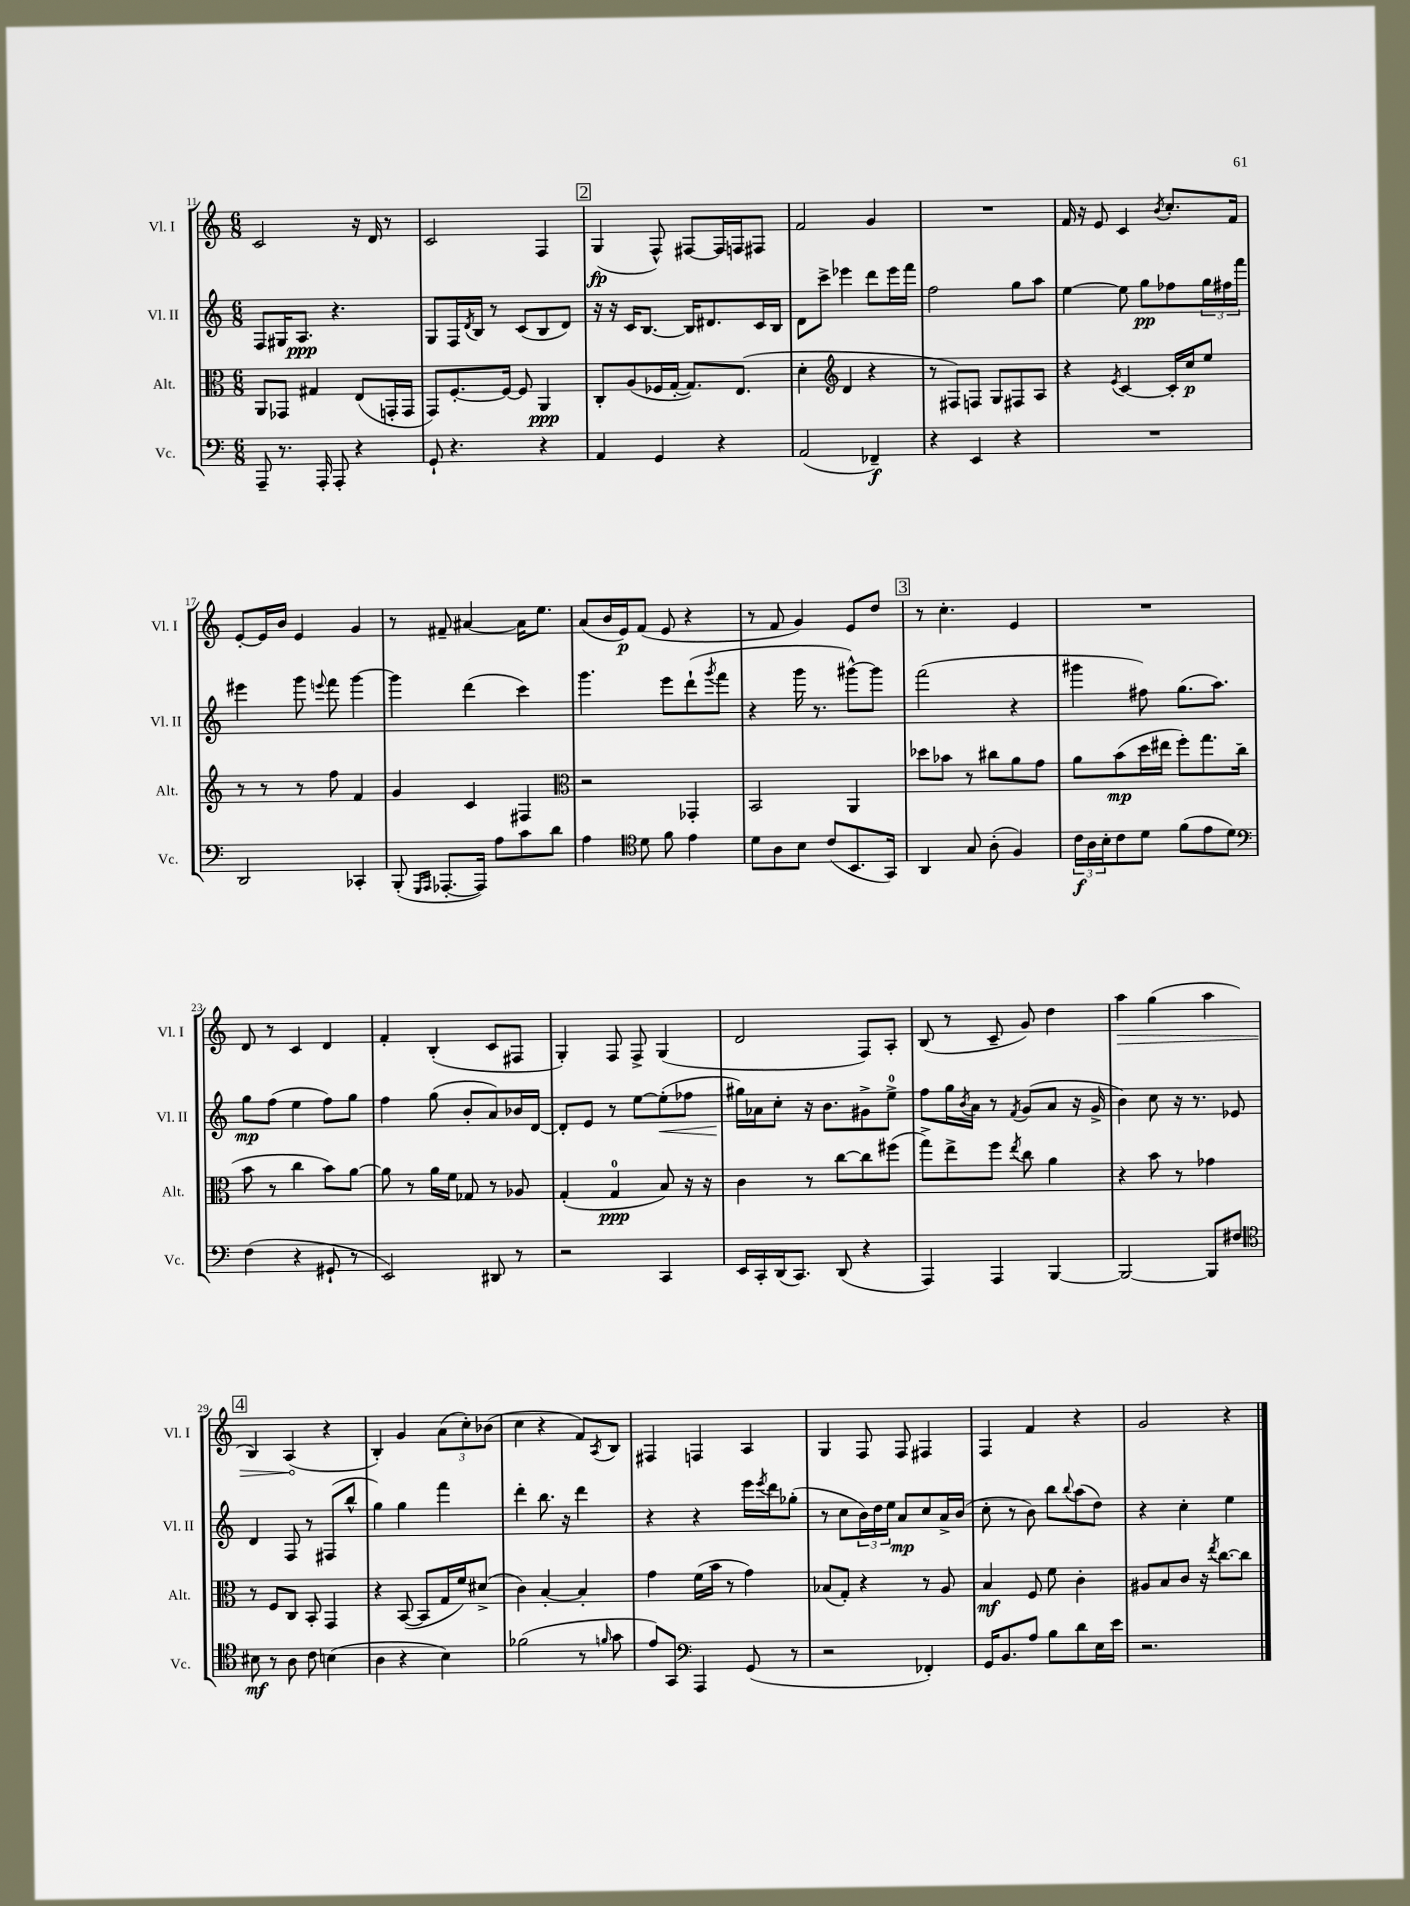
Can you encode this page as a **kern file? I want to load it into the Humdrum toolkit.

**kern	**dynam	**kern	**dynam	**kern	**dynam	**kern	**dynam
*part4	*part4	*part3	*part3	*part2	*part2	*part1	*part1
*staff4	*staff4	*staff3	*staff3	*staff2	*staff2	*staff1	*staff1
*I"Vc.	*	*I"Alt.	*	*I"Vl. II	*	*I"Vl. I	*
*I'Vc.	*	*I'Alt.	*	*I'Vl. II	*	*I'Vl. I	*
*clefF4	*	*clefC3	*	*clefG2	*	*clefG2	*
*k[]	*	*k[]	*	*k[]	*	*k[]	*
*M6/8	*	*M6/8	*	*M6/8	*	*M6/8	*
=11	=11	=11	=11	=11	=11	=11	=11
8AAA~/	.	8AA/L	.	8F/L	.	2c/	.
8.r	.	8GG-X/J	.	16G#X/K	.	.	.
.	.	.	.	8.A/J	ppp	.	.
.	.	4G#X/	.	.	.	.	.
16AAA'/	.	.	.	.	.	.	.
8AAA'/	.	.	.	4.r	.	.	.
4r	.	(8E/L	.	.	.	16r	.
.	.	.	.	.	.	16d/	.
.	.	16GGn'/L	.	.	.	8r	.
.	.	16GG/JJ	.	.	.	.	.
=12	=12	=12	=12	=12	=12	=12	=12
8GG`/	.	8GG/L)	.	8G/L	.	2c/	.
4.r	.	[8.F'/	.	16F/L	.	.	.
.	.	.	.	8qd/	.	.	.
.	.	.	.	16B/JJ	.	.	.
.	.	.	.	8r	.	.	.
.	.	16F/Jk_	.	.	.	.	.
.	.	8F/]	.	(8c/L	.	.	.
4r	.	4AA/	ppp	8B/	.	4F/	.
.	.	.	.	8d/J)	.	.	.
!!LO:REH:place=s1:t=2
=13	=13	=13	=13	=13	=13	=13	=13
4AA/	.	8C'/L	.	16r	.	(4G/	fp
.	.	.	.	16r	.	.	.
.	.	(8A/	.	16c/KL	.	.	.
.	.	.	.	[8.B/J	.	.	.
4GG/	.	16F-X/L	.	.	.	8F^^/)	.
.	.	[16G'/JJ	.	.	.	.	.
.	.	8.G/L])	.	16B/KL]	.	[8F#X/L	.
.	.	.	.	8.d#X/	.	.	.
4r	.	.	.	.	.	16F#/L]	.
.	.	(8.E/J	.	.	.	16Fn/J	.
.	.	.	.	16c/L	.	8F#X/J	.
.	.	.	.	16B/JJ	.	.	.
=14	=14	=14	=14	=14	=14	=14	=14
(2AA/	.	4d'\	.	8d\L	.	2f/	.
.	.	.	.	8ccc^\J	.	.	.
*	*	*clefG2	*	*	*	*	*
.	.	4d/	.	4eee-X\	.	.	.
4FF-X~/)	f	4r	.	8ddd\L	.	4g/	.
.	.	.	.	16eee-\L	.	.	.
.	.	.	.	16fff\JJ	.	.	.
=15	=15	=15	=15	=15	=15	=15	=15
4r	.	8r	.	2ff\	.	2.r	.
.	.	8F#X/L)	.	.	.	.	.
4EE/	.	8Fn/J	.	.	.	.	.
.	.	8G/L	.	.	.	.	.
4r	.	8F#X/	.	8gg\L	.	.	.
.	.	8A/J	.	8aa\J	.	.	.
=16	=16	=16	=16	=16	=16	=16	=16
2.r	.	4r	.	[4ee\	.	16f/	.
.	.	.	.	.	.	16r	.
.	.	.	.	.	.	8e/	.
.	.	8qe/	.	.	.	.	.
.	.	[4c/	.	8ee\]	.	4c/	.
.	.	.	.	8gg\L	pp	.	.
.	.	.	.	.	.	8qb/	.
.	.	16c'/LL]	.	8ff-X\	.	8.cc'/L	.
.	.	16cc/J	p	.	.	.	.
.	.	8ee/J	.	24gg\L	.	.	.
.	.	.	.	24ff#X\	.	.	.
.	.	.	.	.	.	16f/Jk	.
.	.	.	.	24fff\JJ	.	.	.
!!LO:LB:g=z
=17	=17	=17	=17	=17	=17	=17	=17
2DD/	.	8r	.	4eee#X\	.	[8e'/L	.
.	.	8r	.	.	.	16e/L]	.
.	.	.	.	.	.	16b/JJ	.
.	.	8r	.	8ggg\	.	4e/	.
.	.	.	.	8qqeeen/	.	.	.
.	.	8ff\	.	8fff\	.	.	.
4CC-X'/	.	4f/	.	[4ggg\	.	4g/	.
=18	=18	=18	=18	=18	=18	=18	=18
(8BBB'/	.	4g/	.	4ggg\]	.	8r	.
16qqGGG/LL	.	.	.	.	.	.	.
16qqAAA/JJ	.	.	.	.	.	.	.
[8.AAA-X'/L	.	.	.	.	.	8f#X~/	.
.	.	4c/	.	(4ddd\	.	[4a#X/	.
16AAA-/Jk])	.	.	.	.	.	.	.
8A\L	.	.	.	.	.	.	.
8c\	.	4F#X/	.	4ccc\)	.	16a#\KL]	.
.	.	.	.	.	.	8.ee\J	.
8d\J	.	.	.	.	.	.	.
=19	=19	=19	=19	=19	=19	=19	=19
*	*	*clefC3	*	*	*	*	*
4A\	.	2r	.	4.ggg\	.	(8a/L	.
.	.	.	.	.	.	16b/L	.
.	.	.	.	.	.	16e/J)	p
*clefC4	*	*	*	*	*	*	*
8d\	.	.	.	.	.	(8f/J	.
8f\	.	.	.	8eee\L	.	8e/	.
4e\	.	4GG-X'/	.	(8ddd`\	.	4r	.
.	.	.	.	8qggg/	.	.	.
.	.	.	.	8fff\J	.	.	.
=20	=20	=20	=20	=20	=20	=20	=20
8d\L	.	2BB/	.	4r	.	8r	.
8A\	.	.	.	.	.	8f/	.
8B\J	.	.	.	16ggg\	.	4g/)	.
.	.	.	.	8.r	.	.	.
(8c/L	.	.	.	.	.	.	.
8.BB/	.	4AA/	.	[8ggg#X^^\L)	.	8e/L	.
.	.	.	.	8ggg#\J]	.	8dd/J	.
16GG/Jk)	.	.	.	.	.	.	.
!!LO:REH:place=s1:t=3
=21	=21	=21	=21	=21	=21	=21	=21
4AA/	.	8dd-X\L	.	(2fff\	.	8r	.
.	.	8b-X\J	.	.	.	4.cc'\	.
8G/	.	8r	.	.	.	.	.
(8A'\	.	8cc#X\L	.	.	.	.	.
4F/)	.	8a\	.	4r	.	4e/	.
.	.	8g\J	.	.	.	.	.
=22	=22	=22	=22	=22	=22	=22	=22
24c\LL	f	8a\L	.	4ggg#X\	.	2.r	.
24A\	.	.	.	.	.	.	.
24B'\J	.	.	.	.	.	.	.
8c\	.	(8b\	mp	.	.	.	.
8d\J	.	16dd\L	.	8ff#X\)	.	.	.
.	.	16ee#X\JJ	.	.	.	.	.
(8f\L	.	8ff'\L)	.	(8.gg\L	.	.	.
8e\	.	8.gg\	.	.	.	.	.
.	.	.	.	8.aa\J)	.	.	.
8d\J)	.	.	.	.	.	.	.
.	.	(16cc\Jk	.	.	.	.	.
!!LO:LB:g=z
=23	=23	=23	=23	=23	=23	=23	=23
*clefF4	*	*	*	*	*	*	*
(4F\	.	8b\	.	8gg\L	mp	8d/	.
.	.	8r	.	(8ff\J	.	8r	.
4r	.	4cc\	.	4ee\	.	4c/	.
8GG#X`/	.	8b\L)	.	8ff\L)	.	4d/	.
8r	.	[8a\J	.	8gg\J	.	.	.
=24	=24	=24	=24	=24	=24	=24	=24
2EE/)	.	8a\]	.	4ff\	.	4f'/	.
.	.	8r	.	.	.	.	.
.	.	16a\LL	.	(8gg\	.	(4B'/	.
.	.	16f\JJ	.	.	.	.	.
.	.	8G-X/	.	8b'/L	.	.	.
8DD#X/	.	8r	.	8a/)	.	8c/L	.
8r	.	8A-X/	.	16b-X/L	.	8F#X/J	.
.	.	.	.	[16d/JJ	.	.	.
=25	=25	=25	=25	=25	=25	=25	=25
2r	.	(4G'/	.	8d'/L]	.	4G'/)	.
.	.	.	.	8e/J	.	.	.
.	.	4G/	ppp	8r	.	8F/	.
.	.	.	.	[8ee\L	.	8F^/	.
!	!	!	!	!	!LO:HP:b	!	!
4CC/	.	8B/)	.	(8ee'\]	<	(4G/	.
.	.	16r	.	8ff-X\J	.	.	.
.	.	16r	.	.	.	.	.
=26	=26	=26	=26	=26	=26	=26	=26
16EE/LL	.	4c\	.	16gg#X\LL)	.	2d/	.
16CC'/	.	.	.	16a-X\J	[	.	.
(16DD/J	.	.	.	8cc'\J	.	.	.
8.CC/J)	.	.	.	.	.	.	.
.	.	8r	.	16r	.	.	.
.	.	.	.	8.b\L	.	.	.
(8DD/	.	[8cc\L	.	.	.	.	.
4r	.	8cc\]	.	8g#X^\	.	8F/L)	.
.	.	(8ff#X\J	.	8ee^\J	.	8A'/J	.
=27	=27	=27	=27	=27	=27	=27	=27
4AAA/)	.	8gg^\L)	.	8ff\L	.	(8B/	.
.	.	8ee^\	.	16gg\L	.	8r	.
.	.	.	.	8qb/	.	.	.
.	.	.	.	16a\JJ	.	.	.
4AAA/	.	8ff\J	.	8r	.	8c~/	.
.	.	8qee/	.	8qf/	.	.	.
.	.	8cc\	.	(8g/L	.	8g/)	.
[4BBB/	.	4a\	.	8a/J	.	4dd\	.
.	.	.	.	16r	.	.	.
.	.	.	.	16g^/	.	.	.
=28	=28	=28	=28	=28	=28	=28	=28
!	!	!	!	!	!	!	!LO:HP:b
2BBB/_	.	4r	.	4b\)	.	4aa\	>
.	.	8b\	.	8cc\	.	(4gg\	.
.	.	8r	.	16r	.	.	.
.	.	.	.	8.r	.	.	.
8BBB/L]	.	4g-X\	.	.	.	4aa\	.
8F#X/J	.	.	.	8e-X/	.	.	.
!!LO:LB:g=z
!!LO:REH:place=s1:t=4
=29	=29	=29	=29	=29	=29	=29	=29
*clefC4	*	*	*	*	*	*	*
8B#X\	mf	8r	.	4d/	.	4B/)	.
8r	.	8F/L	.	.	.	.	.
8A\	.	8C/J	.	8F/	.	(4A/	.
8c\	.	8BB'/	.	8r	.	.	.
(4Bn\	.	4GG/	.	(8F#X/L	.	4r	]
.	.	.	.	8bb^^/J	.	.	.
=30	=30	=30	=30	=30	=30	=30	=30
4A\	.	4r	.	4gg\)	.	4B'/)	.
4r	.	([8BB/	.	4gg\	.	4g/	.
.	.	8BB/L]	.	.	.	.	.
4B\)	.	16G/L	.	4fff\	.	(12a\L	.
.	.	16f/J)	.	.	.	.	.
.	.	.	.	.	.	12cc'\)	.
.	.	(8d#X^/J	.	.	.	.	.
.	.	.	.	.	.	(12b-X\J	.
=31	=31	=31	=31	=31	=31	=31	=31
(2f-X\	.	4c\)	.	4ddd'\	.	4cc\	.
.	.	[4B'/	.	8.bb\	.	4r	.
.	.	.	.	16r	.	.	.
8r	.	4B'/]	.	4ddd\	.	8f/L)	.
16qqfn/	.	.	.	.	.	8qA/	.
8g\	.	.	.	.	.	8B/J	.
=32	=32	=32	=32	=32	=32	=32	=32
8e/L)	.	4g\	.	4r	.	4F#X/	.
8GG/J	.	.	.	.	.	.	.
*clefF4	*	*	*	*	*	*	*
4AAA/	.	(16f\LL	.	4r	.	4Fn/	.
.	.	16b\JJ	.	.	.	.	.
.	.	8r	.	.	.	.	.
(8GG/	.	4g\)	.	16eee\LL	.	4A/	.
.	.	.	.	8qeee/	.	.	.
.	.	.	.	16ddd\J	.	.	.
8r	.	.	.	(8gg-X'\J	.	.	.
=33	=33	=33	=33	=33	=33	=33	=33
2r	.	(8B-X/L	.	8r	.	4G/	.
.	.	8G'/J)	.	8cc\L	.	.	.
.	.	4r	.	24b\L)	.	8F/	.
.	.	.	.	24dd\	.	.	.
.	.	.	.	24ee\JJ	.	.	.
.	.	.	.	8a/L	mp	8F/	.
4FF-X'/)	.	8r	.	8cc/	.	4F#X/	.
.	.	8A/	.	16a^/L	.	.	.
.	.	.	.	(16b/JJ	.	.	.
=34	=34	=34	=34	=34	=34	=34	=34
16GG/KL	.	4B/	mf	8cc'\	.	4F/	.
8.BB/	.	.	.	.	.	.	.
.	.	.	.	8r	.	.	.
8A/J	.	8F/	.	8b\)	.	4f/	.
8B\L	.	8f\	.	8bb\L	.	.	.
.	.	.	.	8qqbb/	.	.	.
8d\	.	4c'\	.	(8aa\	.	4r	.
16E\L	.	.	.	8dd\J)	.	.	.
16e\JJ	.	.	.	.	.	.	.
=35	=35	=35	=35	=35	=35	=35	=35
2.r	.	8A#X/L	.	4r	.	2g/	.
.	.	8B/	.	.	.	.	.
.	.	8c/J	.	4cc'\	.	.	.
.	.	16r	.	.	.	.	.
.	.	8qee/	.	.	.	.	.
.	.	[8.cc\L	.	.	.	.	.
.	.	.	.	4ee\	.	4r	.
.	.	8cc\J]	.	.	.	.	.
==	==	==	==	==	==	==	==
*-	*-	*-	*-	*-	*-	*-	*-
